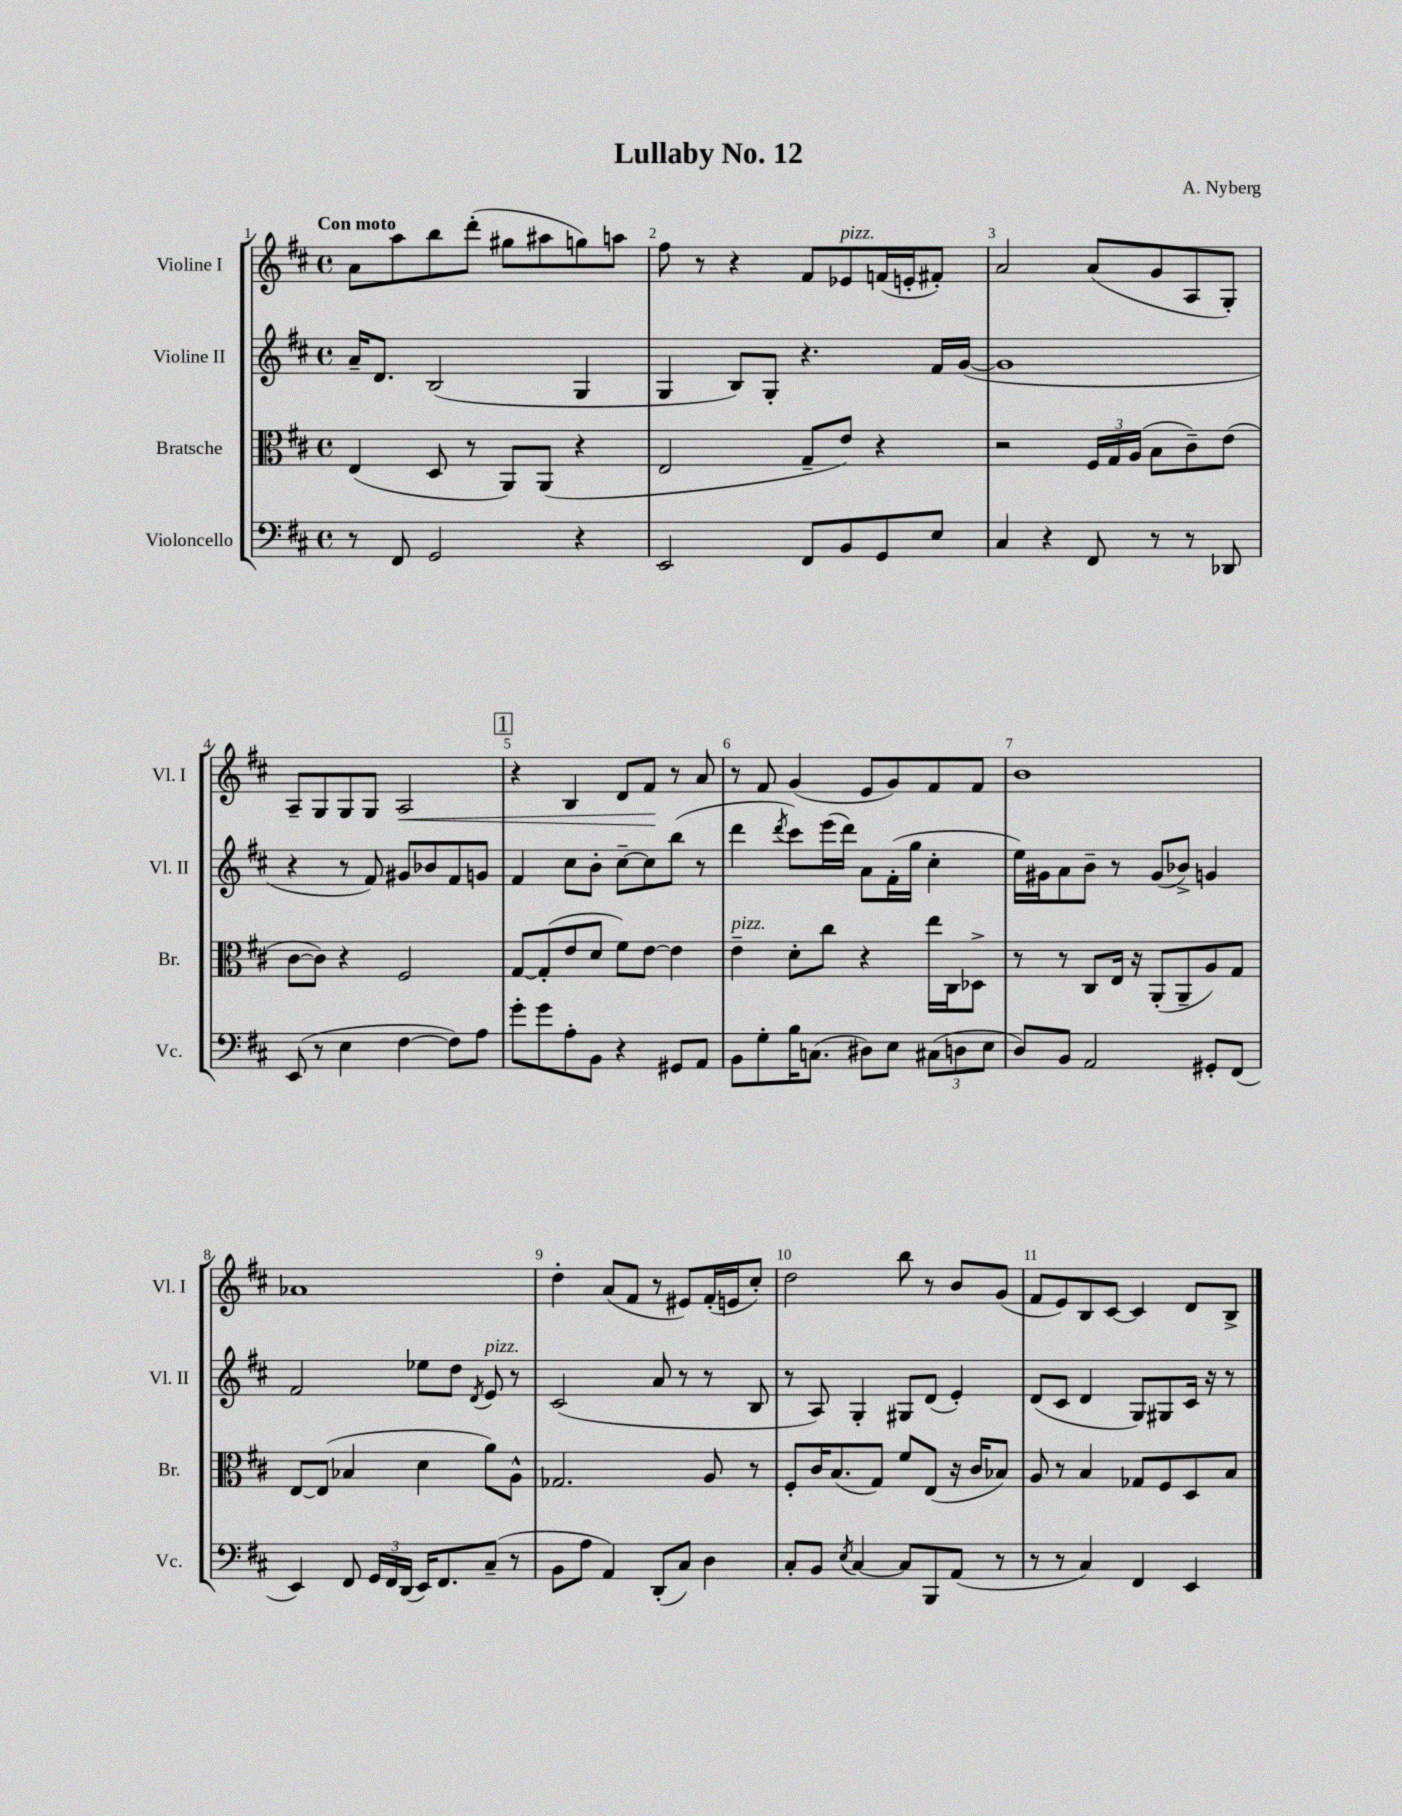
\header { title = "Lullaby No. 12" composer = "A. Nyberg" }
<<
\new StaffGroup <<
\new Staff = "s0" \with { instrumentName = "Violine I" shortInstrumentName = "Vl. I" } {
    \clef treble \key d \major \defaultTimeSignature \time 4/4 \tempo "Con moto"
    \autoBeamOff a'8[ a''8 b''8 d'''8]-.( gis''8[ ais''8 g''8) a''8] |
    fis''8 r8 r4 fis'8[ ees'8^\markup { \italic "pizz." } f'16( e'16-. fis'8]-.) |
    a'2 a'8[( g'8 a8 g8]-.) |
    a8[-- g8 g8 g8] a2\< |
    \mark \markup { \box "1" } r4 b4 d'8[ fis'8]\! r8 a'8 |
    r8 fis'8 g'4( e'8[ g'8) fis'8 fis'8] |
    b'1 |
    aes'1 |
    d''4-. a'8[( fis'8] r8 eis'8[) fis'16-.( e'16 cis''8]-.) |
    d''2 b''8 r8 b'8[ g'8]( |
    fis'8[ e'8) b8 cis'8]~ cis'4 d'8[ b8]-> \bar "|." |
}
\new Staff = "s1" \with { instrumentName = "Violine II" shortInstrumentName = "Vl. II" } {
    \clef treble \key d \major \defaultTimeSignature \time 4/4
    \autoBeamOff a'16[-- d'8.] b2( g4 |
    g4 b8[) g8]-. r4. fis'16[ g'16]~( |
    g'1 |
    r4 r8 fis'8) gis'8[ bes'8 fis'8 g'8] |
    \mark \markup { \box "1" } fis'4 cis''8[ b'8]-. cis''8[~-- cis''8 b''8]( r8 |
    d'''4 \acciaccatura { d'''8 } cis'''8[) e'''16( d'''16]) a'8[ fis'16-.( g''16] cis''4-. |
    e''16[) gis'16 a'8 b'8]-- r8 gis'8[( bes'8]->) g'4 |
    fis'2 ees''8[ d''8] \acciaccatura { d'8 } e'8^\markup { \italic "pizz." } r8 |
    cis'2( a'8 r8 r8 b8 |
    r8 a8) g4-. gis8[ d'8]( e'4-.) |
    d'8[( cis'8] d'4 g8[) gis8 cis'16] r16 r8 \bar "|." |
}
\new Staff = "s2" \with { instrumentName = "Bratsche" shortInstrumentName = "Br." } {
    \clef alto \key d \major \defaultTimeSignature \time 4/4
    \autoBeamOff e4( d8 r8 a,8[) a,8]( r4 |
    e2 g8[-- e'8]) r4 |
    r2 \tuplet 3/2 { fis16[ g16 a16]( } b8[ cis'8--) e'8]( |
    cis'8[~ cis'8]) r4 fis2 |
    \mark \markup { \box "1" } g8[~ g8-.( e'8 d'8] fis'8[) e'8]~ e'4 |
    e'4--^\markup { \italic "pizz." } d'8[-. cis''8] r4 e''16[ cis16 des8]-> |
    r8 r8 cis8[ e16] r16 a,8[-.( a,8-- a8) g8] |
    e8[~ e8]( bes4 d'4 a'8[) a8]-^ |
    ges2. a8 r8 |
    fis8[-. cis'16 b8.( g8]) fis'8[ e8]( r16 cis'16[ bes8]) |
    a8 r8 b4 ges8[ fis8 d8 b8] \bar "|." |
}
\new Staff = "s3" \with { instrumentName = "Violoncello" shortInstrumentName = "Vc." } {
    \clef bass \key d \major \defaultTimeSignature \time 4/4
    \autoBeamOff r8 fis,8 g,2 r4 |
    e,2 fis,8[ b,8 g,8 e8] |
    cis4 r4 fis,8 r8 r8 des,8 |
    e,8( r8 e4 fis4~ fis8[) a8] |
    \mark \markup { \box "1" } g'8[-. g'8 a8-. b,8] r4 gis,8[ a,8] |
    b,8[ g8-. b16 c8.]( dis8[) e8] \tuplet 3/2 { cis8[( d8 e8] } |
    d8[) b,8] a,2 gis,8[-. fis,8]( |
    e,4) fis,8 \tuplet 3/2 { g,16[ fis,16 d,16]( } e,16[) fis,8. cis8]--( r8 |
    b,8[ a8] a,4) d,8[-.( cis8]) d4 |
    cis8[-. b,8] \acciaccatura { e8 } cis4~ cis8[ b,,8 a,8]( r8 |
    r8 r8 cis4) fis,4 e,4 \bar "|." |
}
>>
>>
\layout { \context { \Score \override BarNumber.break-visibility = ##(#f #t #t) barNumberVisibility = #all-bar-numbers-visible } }
